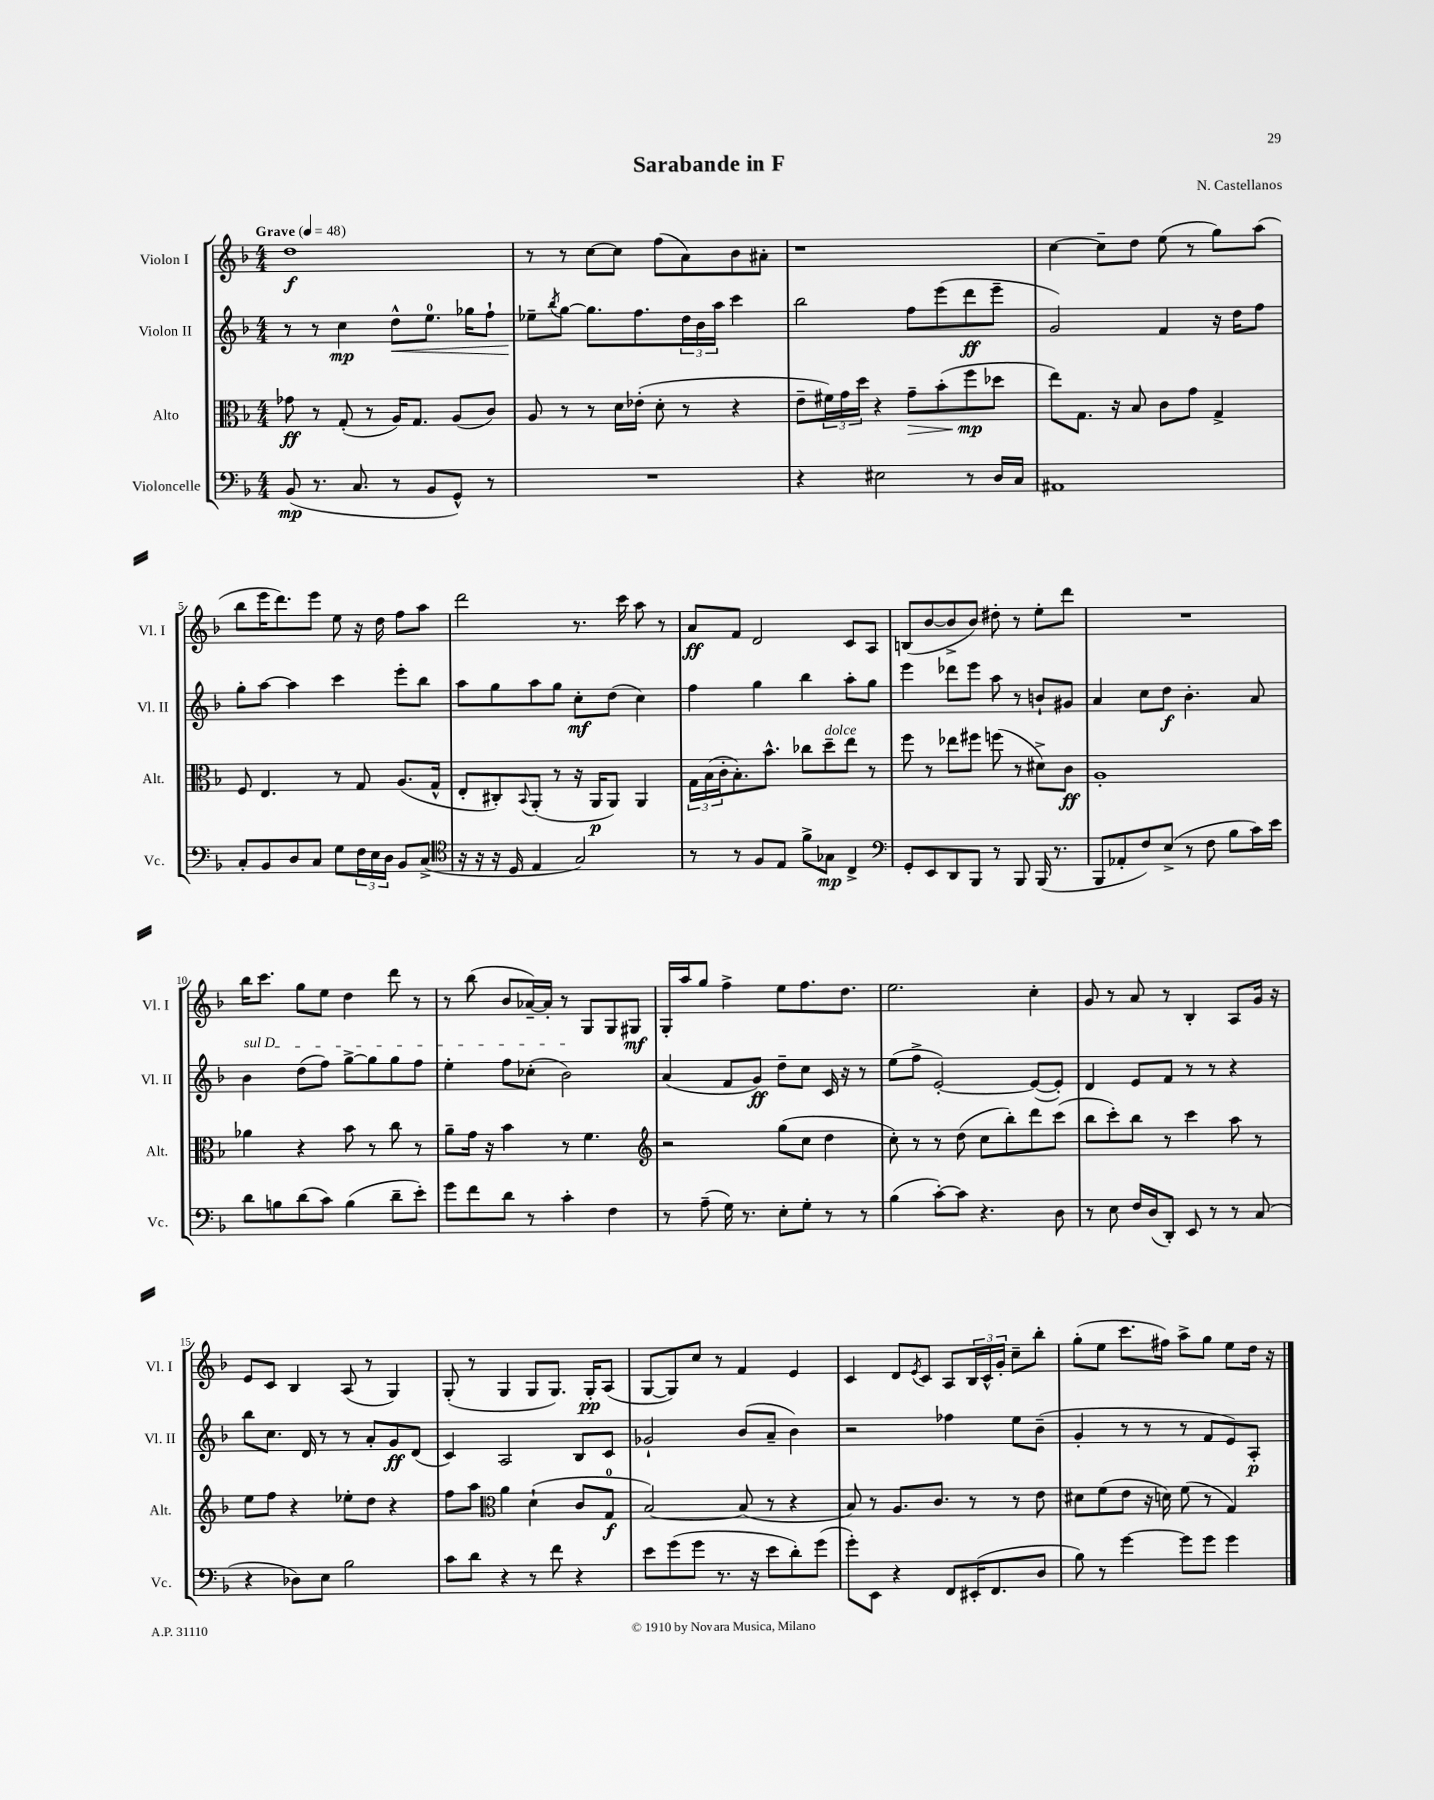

**kern	**dynam	**kern	**dynam	**kern	**dynam	**kern	**dynam
*part4	*part4	*part3	*part3	*part2	*part2	*part1	*part1
*staff4	*staff4	*staff3	*staff3	*staff2	*staff2	*staff1	*staff1
*I"Violoncelle	*	*I"Alto	*	*I"Violon II	*	*I"Violon I	*
*I'Vc.	*	*I'Alt.	*	*I'Vl. II	*	*I'Vl. I	*
*clefF4	*	*clefC3	*	*clefG2	*	*clefG2	*
*k[b-]	*	*k[b-]	*	*k[b-]	*	*k[b-]	*
*M4/4	*	*M4/4	*	*M4/4	*	*M4/4	*
*MM48	*	*MM48	*	*MM48	*	*MM48	*
=1	=1	=1	=1	=1	=1	=1	=1
!	!	!	!	!	!	!LO:TX:a:B:t=Grave	!
(8BB-/	mp	8g-X\	ff	8r	.	1dd	f
8.r	.	8r	.	8r	.	.	.
.	.	(8G'/	.	4cc\	mp	.	.
8.C/	.	.	.	.	.	.	.
.	.	8r	.	.	.	.	.
!	!	!	!	!	!LO:HP:b	!	!
8r	.	16A/KL)	.	8dd^^\L	<	.	.
.	.	8.G/J	.	.	.	.	.
8BB-/L	.	.	.	8.ee\J	.	.	.
8GG^^/J)	.	(8A/L	.	.	.	.	.
.	.	.	.	16gg-X\KL	.	.	.
8r	.	8c/J)	.	8ff`\J	.	.	.
=2	=2	=2	=2	=2	=2	=2	=2
1r	.	8A/	.	8ee-X~\L	.	8r	.
.	.	.	.	8qbb-/	.	.	.
.	.	8r	.	[8gg\J	[	8r	.
.	.	8r	.	8.gg\L]	.	[8cc\L	.
.	.	16d\LL	.	.	.	8cc\J]	.
.	.	(16e-X'\JJ	.	8.ff\	.	.	.
.	.	8d'\	.	.	.	(8ff\L	.
.	.	8r	.	24dd\L	.	8a\)	.
.	.	.	.	24b-\	.	.	.
.	.	.	.	24aa\JJ	.	.	.
.	.	4r	.	4ccc\	.	8b-\	.
.	.	.	.	.	.	8a#X'\J	.
=3	=3	=3	=3	=3	=3	=3	=3
4r	.	8e~\L	.	2bb-\	.	1r	.
.	.	24f#X\L)	.	.	.	.	.
.	.	24g\	.	.	.	.	.
.	.	24dd\JJ	.	.	.	.	.
2E#X\	.	4r	.	.	.	.	.
!	!	!	!LO:HP:b	!	!	!	!
.	.	8g~\L	>	8ff\L	.	.	.
.	.	(8b-'\	.	(8eee\	.	.	.
8r	.	8ff\	mp	8ddd\	ff	.	.
16D/LL	.	8dd-X\J	]	8eee~\J	.	.	.
16C/JJ	.	.	.	.	.	.	.
=4	=4	=4	=4	=4	=4	=4	=4
1AA#X	.	8ee\L)	.	2g/)	.	[4cc\	.
.	.	8.G\J	.	.	.	.	.
.	.	.	.	.	.	8cc~\L]	.
.	.	16r	.	.	.	.	.
.	.	8B-/	.	.	.	8dd\J	.
.	.	8c\L	.	4f/	.	(8ee\	.
.	.	8g\J	.	.	.	8r	.
.	.	4G^/	.	16r	.	8gg\L)	.
.	.	.	.	16dd\KL	.	.	.
.	.	.	.	8ff\J	.	(8aa\J	.
!!LO:LB:g=z
=5	=5	=5	=5	=5	=5	=5	=5
8C'/L	.	8F/	.	8gg'\L	.	8bb-\L	.
8BB-/	.	4.E/	.	[8aa\J	.	16eee\K	.
.	.	.	.	.	.	8.ddd\)	.
8D/	.	.	.	4aa\]	.	.	.
8C/J	.	.	.	.	.	8eee\J	.
8G\L	.	8r	.	4ccc\	.	8ee\	.
24F\L	.	8G/	.	.	.	16r	.
24E\	.	.	.	.	.	.	.
.	.	.	.	.	.	16dd\	.
24D\JJ	.	.	.	.	.	.	.
8BB-/L	.	(8.A/L	.	8eee'\L	.	8ff\L	.
(8C^/J	.	.	.	8bb-\J	.	8aa\J	.
.	.	16G^^/Jk	.	.	.	.	.
=6	=6	=6	=6	=6	=6	=6	=6
*clefC4	*	*	*	*	*	*	*
16r	.	8E'/L	.	8aa\L	.	2ddd\	.
16r	.	.	.	.	.	.	.
16r	.	8C#X'/)	.	8gg\	.	.	.
16D/	.	.	.	.	.	.	.
.	.	8qqBB-/	.	.	.	.	.
4E/	.	(8AA'/J	.	8aa\	.	.	.
.	.	8r	.	8gg\J	.	.	.
2G/)	.	16r	.	8cc'\L	mf	8.r	.
.	.	16AA/KL	p	.	.	.	.
.	.	8AA/J)	.	(8dd\J	.	.	.
.	.	.	.	.	.	16ccc\	.
.	.	4AA/	.	4cc\)	.	8aa\	.
.	.	.	.	.	.	8r	.
=7	=7	=7	=7	=7	=7	=7	=7
8r	.	24G\LL	.	4ff\	.	8a/L	ff
.	.	(24B-\	.	.	.	.	.
.	.	24c'\J	.	.	.	.	.
8r	.	8.B-'\)	.	.	.	8f/J	.
8F/L	.	.	.	4gg\	.	2d/	.
.	.	8.b-^^\J	.	.	.	.	.
8E/J	.	.	.	.	.	.	.
8f^\L	.	8cc-X\L	.	4bb-\	.	.	.
!	!	!LO:TX:a:i:t=dolce	!	!	!	!	!
8G-X\J	mp	8dd~\	.	.	.	.	.
4C^/	.	8ee\J	.	8aa'\L	.	8c/L	.
.	.	8r	.	8gg\J	.	8A/J	.
=8	=8	=8	=8	=8	=8	=8	=8
*clefF4	*	*	*	*	*	*	*
8GG'/L	.	8ff\	.	4eee\	.	(8Bn/L	.
8EE/	.	8r	.	.	.	[8b-/	.
8DD/	.	8ee-X\L	.	8ddd-X\L	.	8b-^/]	.
8BBB-/J	.	8ff#X\J	.	8eee\J	.	8b-/J)	.
8r	.	(8ffn\	.	8aa\	.	8dd#X'\	.
8BBB-/	.	8r	.	8r	.	8r	.
(16BBB-/	.	8d#X^\L)	.	8bn`/L	.	8ee'\L	.
8.r	.	.	.	.	.	.	.
.	.	8c\J	ff	8g#X/J	.	8ddd\J	.
=9	=9	=9	=9	=9	=9	=9	=9
8BBB-/L	.	1A'	.	4a/	.	1r	.
8AA-X'/	.	.	.	.	.	.	.
8F/)	.	.	.	8cc\L	.	.	.
(8E^/J	.	.	.	8dd\J	f	.	.
8r	.	.	.	4.b-'\	.	.	.
8F\	.	.	.	.	.	.	.
8B-\L	.	.	.	.	.	.	.
16c\L)	.	.	.	8a/	.	.	.
16e\JJ	.	.	.	.	.	.	.
!!LO:LB:g=z
=10	=10	=10	=10	=10	=10	=10	=10
!	!	!	!	!LO:TX:a:i:t=sul D	!	!	!
8d\L	.	4a-X\	.	4b-\	.	16bb-\KL	.
.	.	.	.	.	.	8.ccc\J	.
8Bn\	.	.	.	.	.	.	.
(8d\	.	4r	.	(8dd\L	.	8gg\L	.
8c\J)	.	.	.	8ff\J)	.	8ee\J	.
(4B\	.	8b-\	.	[8gg^\L	.	4dd\	.
.	.	8r	.	8gg\]	.	.	.
8d~\L	.	8cc\	.	8gg\	.	8ddd\	.
8e'\J)	.	8r	.	8ff\J	.	8r	.
=11	=11	=11	=11	=11	=11	=11	=11
8g\L	.	8a~\L	.	4ee'\	.	8r	.
8f\	.	16g\Jk	.	.	.	(8bb-\	.
.	.	16r	.	.	.	.	.
8d\J	.	4b-\	.	8ff\L	.	8b-/L	.
8r	.	.	.	(8cc-X'\J	.	[16a-X~/L)	.
.	.	.	.	.	.	16a-'/JJ]	.
4c'\	.	8r	.	2b-\)	.	8r	.
.	.	4.f\	.	.	.	8G/L	.
4F\	.	.	.	.	.	8G/	.
.	.	.	.	.	.	8G#X/J	mf
=12	=12	=12	=12	=12	=12	=12	=12
*	*	*clefG2	*	*	*	*	*
8r	.	2r	.	(4a/	.	16G'/LL	.
.	.	.	.	.	.	16aa/J	.
(8A~\	.	.	.	.	.	8gg/J	.
16G\)	.	.	.	8f/L	.	4ff^\	.
8.r	.	.	.	.	.	.	.
.	.	.	.	8g/J)	ff	.	.
8E'\L	.	(8gg\L	.	8dd~\L	.	8ee\L	.
8G'\J	.	8cc\J	.	8cc\J	.	8.ff\	.
8r	.	4dd\	.	16c/	.	.	.
.	.	.	.	16r	.	8.dd\J	.
8r	.	.	.	8r	.	.	.
=13	=13	=13	=13	=13	=13	=13	=13
(4B-\	.	8cc'\)	.	(8ee\L	.	2.ee\	.
.	.	8r	.	8ff^\J	.	.	.
[8c'\L)	.	8r	.	[2e'/)	.	.	.
8c\J]	.	(8dd\	.	.	.	.	.
4.r	.	8cc\L	.	.	.	.	.
.	.	8bb-'\)	.	.	.	.	.
.	.	8ddd\	.	(8e/L_	.	4cc'\	.
8D\	.	(8ccc\J	.	8e'/J])	.	.	.
=14	=14	=14	=14	=14	=14	=14	=14
8r	.	8bb-\L	.	4d/	.	8g/	.
8E\	.	8ccc'\)	.	.	.	8r	.
16F/LL	.	8bb-\J	.	8e/L	.	8a/	.
(16D/J	.	.	.	.	.	.	.
8DD'/J)	.	8r	.	8f/J	.	8r	.
8EE/	.	4ccc\	.	8r	.	4B-'/	.
8r	.	.	.	8r	.	.	.
8r	.	8aa\	.	4r	.	8A/L	.
(8C/	.	8r	.	.	.	16g/Jk	.
.	.	.	.	.	.	16r	.
!!LO:LB:g=z
=15	=15	=15	=15	=15	=15	=15	=15
4r	.	8ee\L	.	8bb-\L	.	8e/L	.
.	.	8ff\J	.	8.cc\J	.	8c/J	.
8D-X\L)	.	4r	.	.	.	4B-/	.
.	.	.	.	16d/	.	.	.
8E\J	.	.	.	8r	.	.	.
2B-\	.	8ee-X'\L	.	8r	.	(8A/	.
.	.	8dd\J	.	8a'/L	.	8r	.
.	.	4r	.	8g/	ff	4G/)	.
.	.	.	.	(8d/J	.	.	.
=16	=16	=16	=16	=16	=16	=16	=16
8c\L	.	8ff\L	.	4c/)	.	(8G'/	.
8d\J	.	8aa\J	.	.	.	8r	.
*	*	*clefC3	*	*	*	*	*
4r	.	4a\	.	2A/	.	4G/	.
8r	.	(4d`\	.	.	.	8G/L	.
8f\	.	.	.	.	.	8.G/J)	.
4r	.	8c/L	.	8B-/L	.	.	.
.	.	.	.	.	.	16G'/KL	pp
.	.	8G/J	f	8c/J	.	(8A/J	.
=17	=17	=17	=17	=17	=17	=17	=17
8e\L	.	[2B-/)	.	2g-X`/	.	[8G/L	.
(8g\	.	.	.	.	.	8G/])	.
8g\J	.	.	.	.	.	8cc/J	.
8.r	.	.	.	.	.	8r	.
.	.	(8B-/]	.	(8b-/L	.	4f/	.
16r	.	.	.	.	.	.	.
8e\L	.	8r	.	8a~/J	.	.	.
8d'\)	.	4r	.	4b-\)	.	4e/	.
(8g\J	.	.	.	.	.	.	.
=18	=18	=18	=18	=18	=18	=18	=18
8g'\L)	.	8B-/)	.	2r	.	4c/	.
8EE\J	.	8r	.	.	.	.	.
4r	.	8.A/L	.	.	.	8d/L	.
.	.	.	.	.	.	8qe/	.
.	.	.	.	.	.	8c/J	.
.	.	8.c/J	.	.	.	.	.
8FF/L	.	.	.	4ff-X\	.	8A/L	.
(16EE#X'/K	.	8r	.	.	.	24B-/L	.
.	.	.	.	.	.	24c^^/	.
8.FF/	.	.	.	.	.	.	.
.	.	.	.	.	.	24g'/JJ	.
.	.	8r	.	8ee\L	.	8cc~\L	.
8D/J	.	8e\	.	(8b-~\J	.	8bb-'\J	.
=19	=19	=19	=19	=19	=19	=19	=19
8B-\)	.	8d#X\L	.	4g'/	.	(8gg'\L	.
8r	.	(8f\	.	.	.	8ee\J	.
[4g\	.	8e\J	.	8r	.	8.ccc\L	.
.	.	16r	.	8r	.	.	.
.	.	16dn\)	.	.	.	16ff#X\Jk)	.
8g\L]	.	(8f\	.	8r	.	8aa^\L	.
8g\J	.	8r	.	8f/L	.	8gg\J	.
4g\	.	4G/)	.	8e/)	.	8ee\L	.
.	.	.	.	8A'/J	p	16dd\Jk	.
.	.	.	.	.	.	16r	.
==	==	==	==	==	==	==	==
*-	*-	*-	*-	*-	*-	*-	*-
